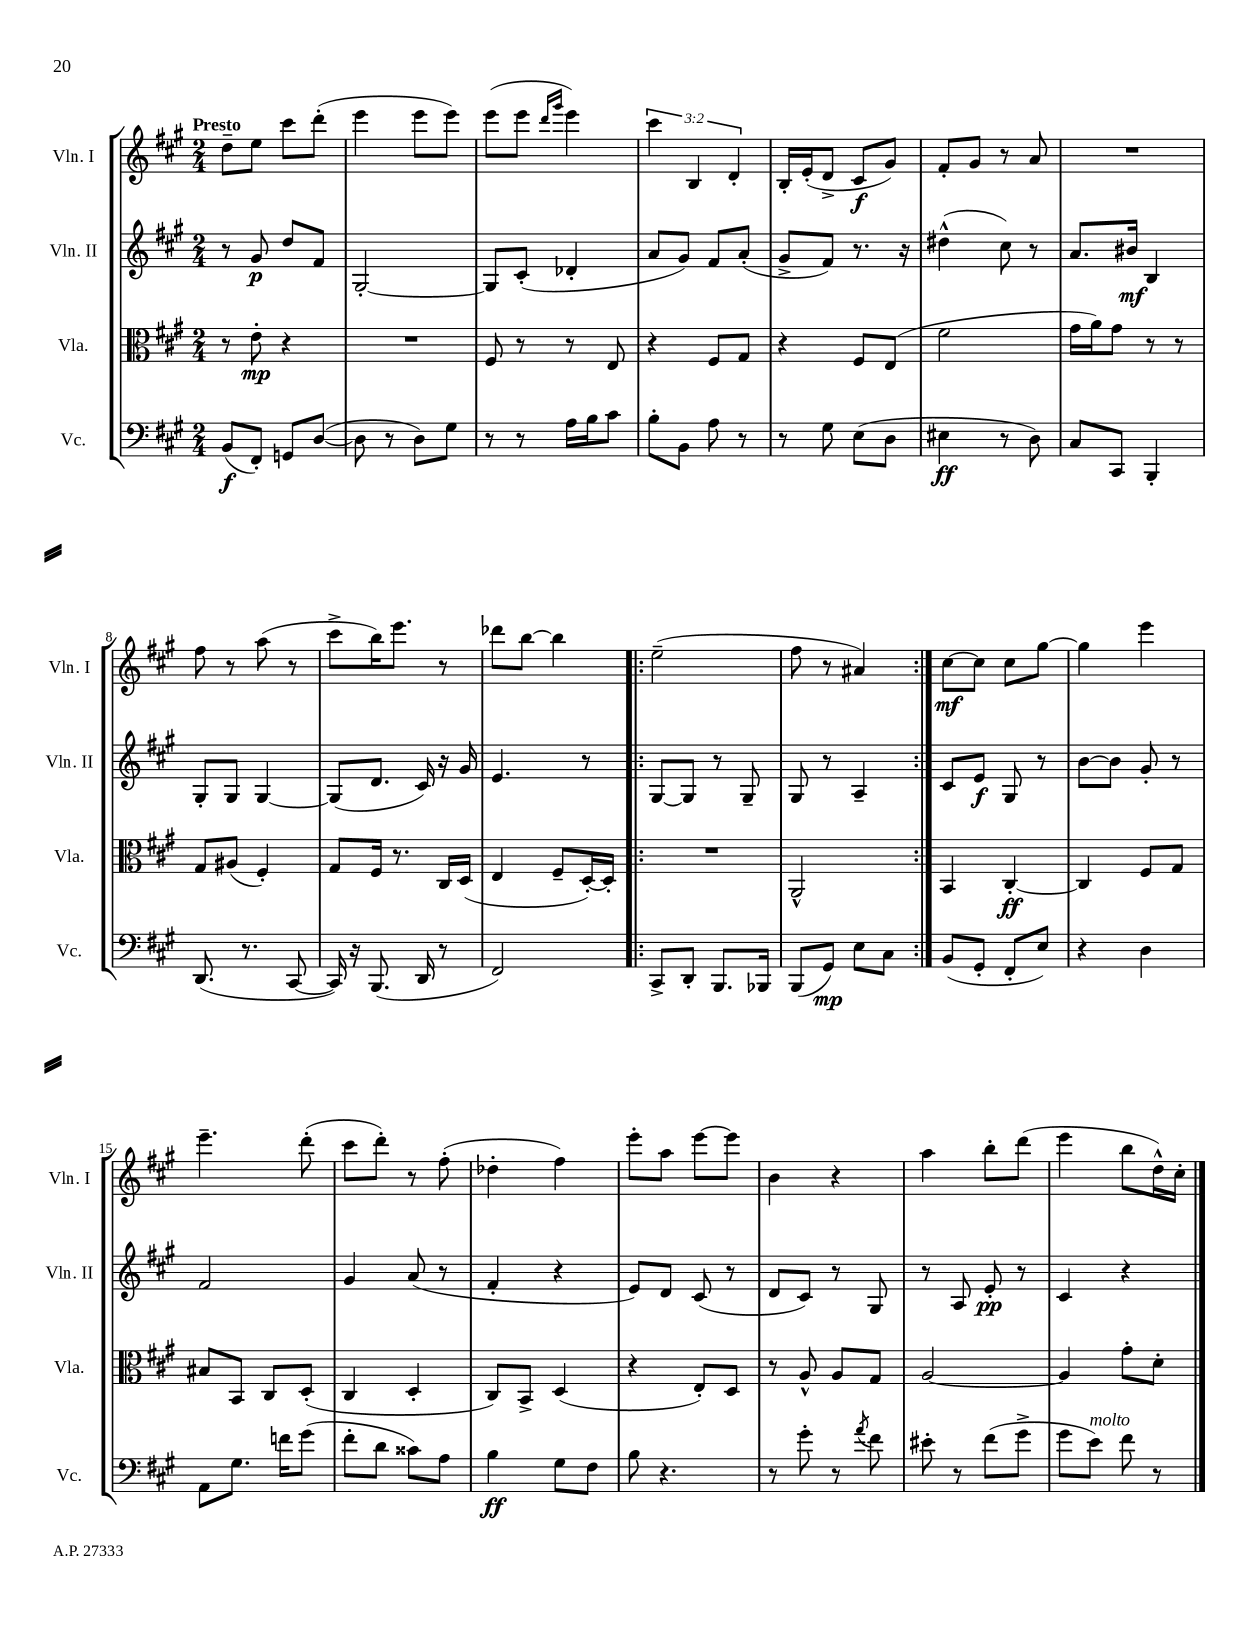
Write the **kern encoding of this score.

**kern	**dynam	**kern	**dynam	**kern	**dynam	**kern	**dynam
*part4	*part4	*part3	*part3	*part2	*part2	*part1	*part1
*staff4	*staff4	*staff3	*staff3	*staff2	*staff2	*staff1	*staff1
*I"Vc.	*	*I"Vla.	*	*I"Vln. II	*	*I"Vln. I	*
*I'Vc.	*	*I'Vla.	*	*I'Vln. II	*	*I'Vln. I	*
*clefF4	*	*clefC3	*	*clefG2	*	*clefG2	*
*k[f#c#g#]	*	*k[f#c#g#]	*	*k[f#c#g#]	*	*k[f#c#g#]	*
*M2/4	*	*M2/4	*	*M2/4	*	*M2/4	*
=1	=1	=1	=1	=1	=1	=1	=1
!	!	!	!	!	!	!LO:TX:a:B:t=Presto	!
(8BB/L	f	8r	.	8r	.	8dd~\L	.
8FF#'/J)	.	8e'\	mp	8g#/	p	8ee\J	.
8GGn/L	.	4r	.	8dd/L	.	8ccc#\L	.
([8D/J	.	.	.	8f#/J	.	(8ddd'\J	.
=2	=2	=2	=2	=2	=2	=2	=2
8D\]	.	2r	.	[2G#'/	.	4eee\	.
8r	.	.	.	.	.	.	.
8D\L)	.	.	.	.	.	8eee\L	.
8G#\J	.	.	.	.	.	8eee\J)	.
=3	=3	=3	=3	=3	=3	=3	=3
8r	.	8F#/	.	8G#/L]	.	(8eee\L	.
8r	.	8r	.	(8c#'/J	.	8eee\J	.
.	.	.	.	.	.	16qqddd/LL	.
.	.	.	.	.	.	16qqggg#/JJ	.
16A\LL	.	8r	.	4d-X'/	.	4eee\)	.
16B\J	.	.	.	.	.	.	.
8c#\J	.	8E/	.	.	.	.	.
=4	=4	=4	=4	=4	=4	=4	=4
8B'\L	.	4r	.	8a/L	.	6ccc#\	.
8BB\J	.	.	.	8g#/J)	.	.	.
.	.	.	.	.	.	6B/	.
8A\	.	8F#/L	.	8f#/L	.	.	.
.	.	.	.	.	.	6d'/	.
8r	.	8G#/J	.	(8a'/J	.	.	.
=5	=5	=5	=5	=5	=5	=5	=5
8r	.	4r	.	8g#^/L	.	16B'/LL	.
.	.	.	.	.	.	(16e'/J	.
8G#\	.	.	.	8f#/J)	.	8d^/J	.
(8E\L	.	8F#/L	.	8.r	.	8c#/L	f
8D\J	.	(8E/J	.	.	.	8g#/J)	.
.	.	.	.	16r	.	.	.
=6	=6	=6	=6	=6	=6	=6	=6
4E#X\	ff	2f#\	.	(4dd#X^^\	.	8f#'/L	.
.	.	.	.	.	.	8g#/J	.
8r	.	.	.	8cc#\)	.	8r	.
8D\)	.	.	.	8r	.	8a/	.
=7	=7	=7	=7	=7	=7	=7	=7
8C#/L	.	16g#\LL	.	8.a/L	.	2r	.
.	.	16a\J)	.	.	.	.	.
8CC#/J	.	8g#\J	.	.	.	.	.
.	.	.	.	16b#X/Jk	mf	.	.
4BBB'/	.	8r	.	4B/	.	.	.
.	.	8r	.	.	.	.	.
!!LO:LB:g=z
=8	=8	=8	=8	=8	=8	=8	=8
(8.DD/	.	8G#/L	.	8G#'/L	.	8ff#\	.
.	.	(8A#X/J	.	8G#/J	.	8r	.
8.r	.	.	.	.	.	.	.
.	.	4F#'/)	.	[4G#/	.	(8aa\	.
[8CC#/	.	.	.	.	.	8r	.
=9	=9	=9	=9	=9	=9	=9	=9
16CC#/])	.	8G#/L	.	(8G#/L]	.	8ccc#^\L	.
16r	.	.	.	.	.	.	.
(8.BBB/	.	16F#/Jk	.	8.d/J	.	16bb\K)	.
.	.	8.r	.	.	.	8.eee\J	.
16DD/	.	.	.	16c#/)	.	.	.
8r	.	16C#/LL	.	16r	.	8r	.
.	.	(16D/JJ	.	16g#/	.	.	.
=10	=10	=10	=10	=10	=10	=10	=10
2FF#/)	.	4E/	.	4.e/	.	8ddd-X\L	.
.	.	.	.	.	.	[8bb\J	.
.	.	8F#~/L	.	.	.	4bb\]	.
.	.	[16D'/L)	.	8r	.	.	.
.	.	16D'/JJ]	.	.	.	.	.
=11!|:	=11!|:	=11!|:	=11!|:	=11!|:	=11!|:	=11!|:	=11!|:
8CC#^/L	.	2r	.	[8G#/L	.	(2ee~\	.
8DD'/J	.	.	.	8G#/J]	.	.	.
8.BBB/L	.	.	.	8r	.	.	.
.	.	.	.	8G#~/	.	.	.
16BBB-X/Jk	.	.	.	.	.	.	.
=12	=12	=12	=12	=12	=12	=12	=12
(8BBB/L	.	2AA^^/	.	8G#/	.	8ff#\	.
8GG#/J)	mp	.	.	8r	.	8r	.
8E\L	.	.	.	4A~/	.	4a#X/)	.
8C#\J	.	.	.	.	.	.	.
=13:|!	=13:|!	=13:|!	=13:|!	=13:|!	=13:|!	=13:|!	=13:|!
(8BB/L	.	4BB/	.	8c#/L	.	[8cc#\L	mf
8GG#'/J	.	.	.	8e/J	f	8cc#\J]	.
8FF#'/L	.	[4C#'/	ff	8G#/	.	8cc#\L	.
8E/J)	.	.	.	8r	.	[8gg#\J	.
=14	=14	=14	=14	=14	=14	=14	=14
4r	.	4C#/]	.	[8b\L	.	4gg#\]	.
.	.	.	.	8b\J]	.	.	.
4D\	.	8F#/L	.	8g#'/	.	4eee\	.
.	.	8G#/J	.	8r	.	.	.
!!LO:LB:g=z
=15	=15	=15	=15	=15	=15	=15	=15
8AA\L	.	8B#X/L	.	2f#/	.	4.eee~\	.
8.G#\J	.	8BB/J	.	.	.	.	.
.	.	8C#/L	.	.	.	.	.
16fn\KL	.	.	.	.	.	.	.
(8g#\J	.	(8D'/J	.	.	.	(8ddd'\	.
=16	=16	=16	=16	=16	=16	=16	=16
8f#'\L	.	4C#/	.	4g#/	.	8ccc#\L	.
8d\J	.	.	.	.	.	8ddd'\J)	.
8c##X\L)	.	4D'/	.	(8a/	.	8r	.
8A\J	.	.	.	8r	.	(8ff#'\	.
=17	=17	=17	=17	=17	=17	=17	=17
4B\	ff	8C#/L)	.	4f#'/	.	4dd-X'\	.
.	.	8BB^/J	.	.	.	.	.
8G#\L	.	(4D/	.	4r	.	4ff#\)	.
8F#\J	.	.	.	.	.	.	.
=18	=18	=18	=18	=18	=18	=18	=18
8B\	.	4r	.	8e/L)	.	8eee'\L	.
4.r	.	.	.	8d/J	.	8aa\J	.
.	.	8E'/L)	.	(8c#/	.	[8eee\L	.
.	.	8D/J	.	8r	.	8eee\J]	.
=19	=19	=19	=19	=19	=19	=19	=19
8r	.	8r	.	8d/L	.	4b\	.
8g#'\	.	8A^^/	.	8c#/J)	.	.	.
8r	.	8A/L	.	8r	.	4r	.
8qa/	.	.	.	.	.	.	.
8f#\	.	8G#/J	.	8G#/	.	.	.
=20	=20	=20	=20	=20	=20	=20	=20
8e#X'\	.	[2A/	.	8r	.	4aa\	.
8r	.	.	.	8A/	.	.	.
(8f#\L	.	.	.	8e'/	pp	8bb'\L	.
8g#^\J	.	.	.	8r	.	(8ddd\J	.
=21	=21	=21	=21	=21	=21	=21	=21
8g#\L	.	4A/]	.	4c#/	.	4eee\	.
!LO:TX:a:i:t=molto	!	!	!	!	!	!	!
8e\J)	.	.	.	.	.	.	.
8f#\	.	8g#'\L	.	4r	.	8bb\L	.
8r	.	8d'\J	.	.	.	16dd^^\L)	.
.	.	.	.	.	.	16cc#'\JJ	.
==	==	==	==	==	==	==	==
*-	*-	*-	*-	*-	*-	*-	*-
